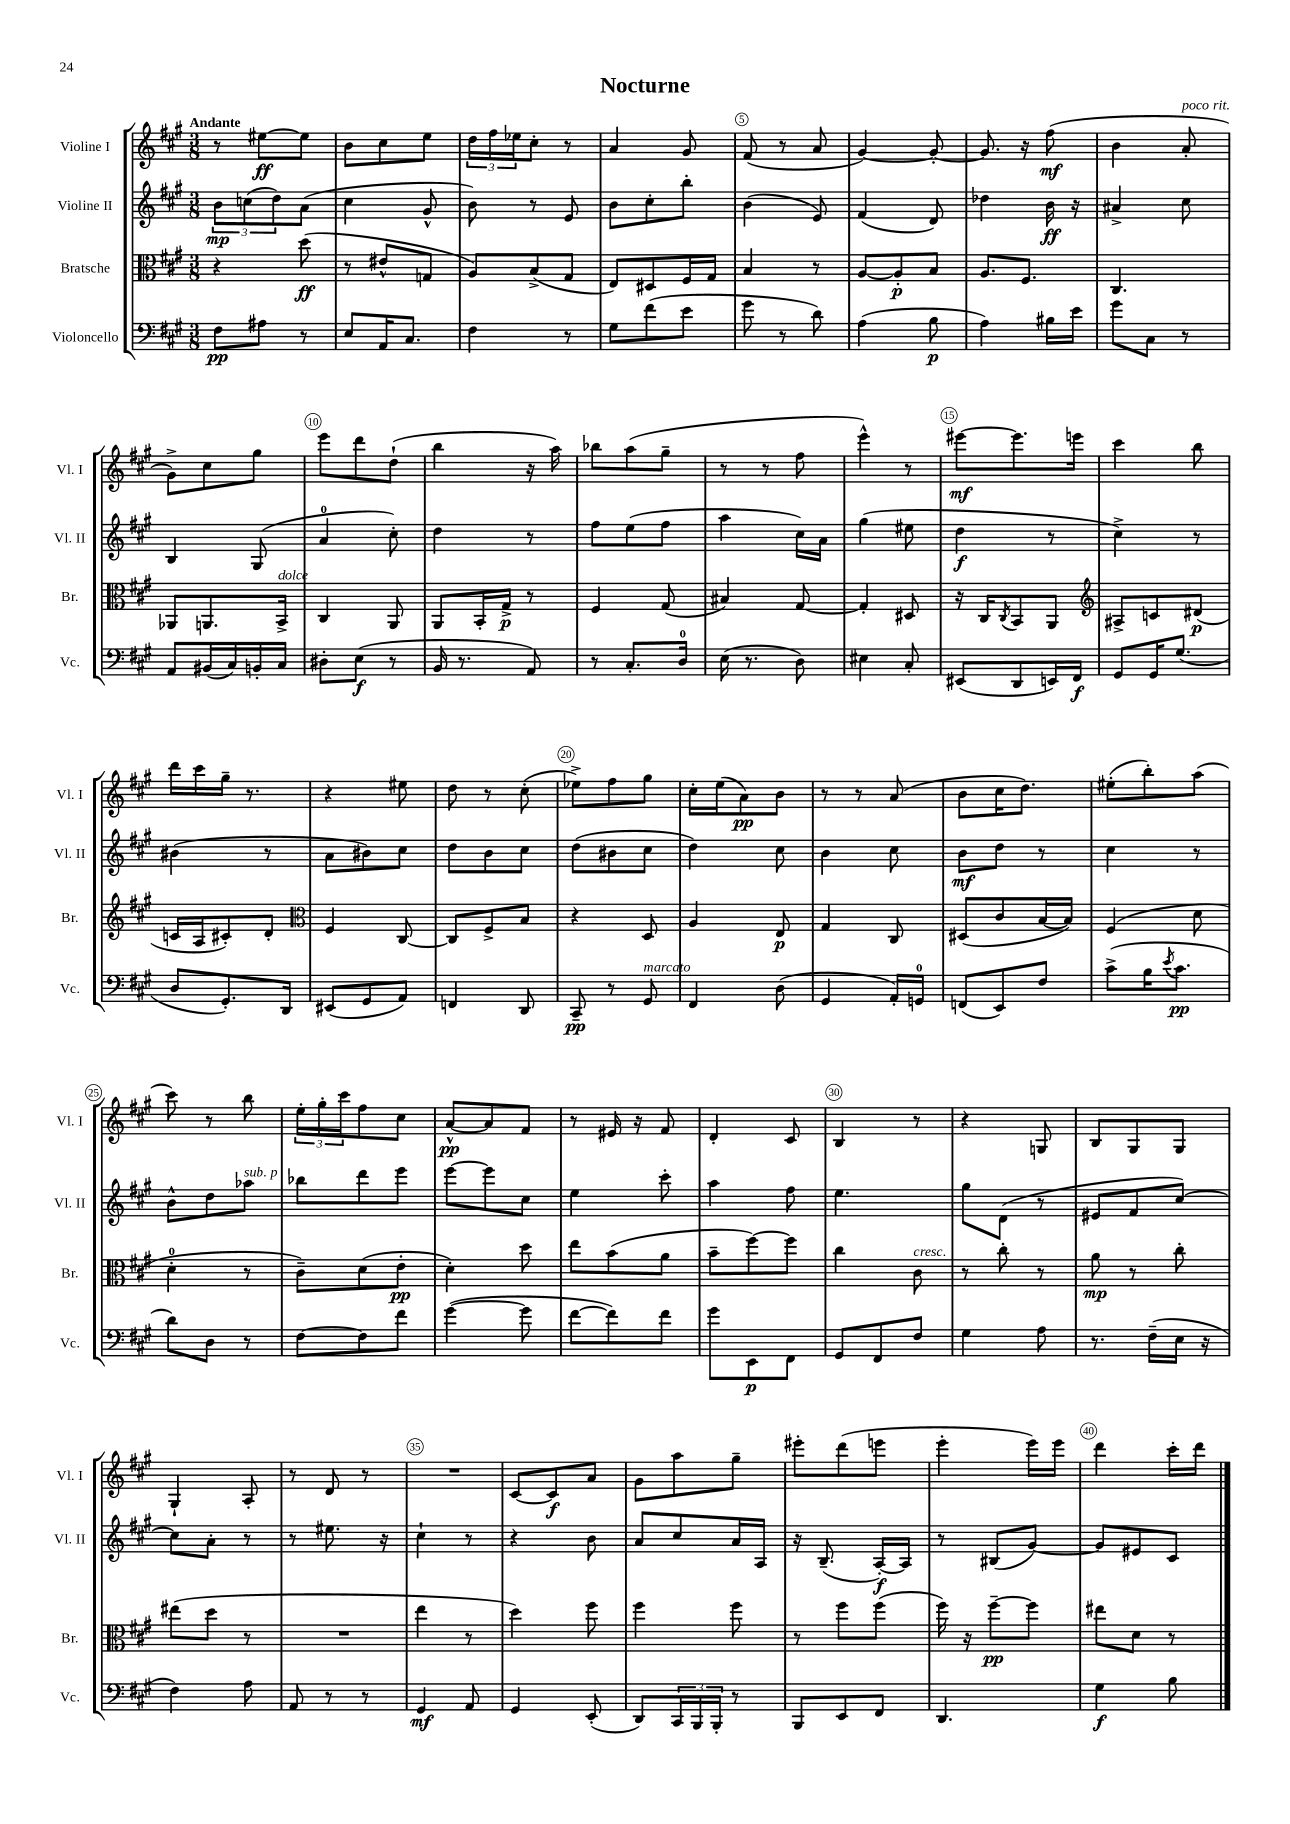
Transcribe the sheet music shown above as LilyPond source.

\header { title = "Nocturne" }
<<
\new StaffGroup <<
\new Staff = "s0" \with { instrumentName = "Violine I" shortInstrumentName = "Vl. I" } {
    \clef treble \key a \major \numericTimeSignature \time 3/8 \tempo "Andante"
    r8 eis''8~\ff eis''8 |
    b'8 cis''8 e''8 |
    \tuplet 3/2 { d''16 fis''16 ees''16 } cis''8-. r8 |
    a'4 gis'8 |
    fis'8( r8 a'8 |
    gis'4~) gis'8~-. |
    gis'8. r16 fis''8\mf( |
    b'4 a'8-.^\markup { \italic "poco rit." } |
    gis'8->) cis''8 gis''8 |
    e'''8 d'''8 d''8-!( |
    b''4 r16 a''16) |
    bes''8 a''8( gis''8-- |
    r8 r8 fis''8 |
    e'''4-^) r8 |
    eis'''8~\mf eis'''8. e'''16 |
    cis'''4 b''8 |
    d'''16 cis'''16 gis''16-- r8. |
    r4 eis''8 |
    d''8 r8 cis''8-.( |
    ees''8->) fis''8 gis''8 |
    cis''16-. e''16( a'8\pp) b'8 |
    r8 r8 a'8( |
    b'8 cis''16 d''8.) |
    eis''8-.( b''8-.) a''8( |
    cis'''8) r8 b''8 |
    \tuplet 3/2 { e''16-. gis''16-. cis'''16 } fis''8 cis''8 |
    a'8~-^\pp a'8 fis'8 |
    r8 eis'16 r16 fis'8 |
    d'4-. cis'8 |
    b4 r8 |
    r4 g8 |
    b8 gis8 gis8 |
    gis4-! a8-. |
    r8 d'8 r8 |
    R4. |
    cis'8~ cis'8\f a'8 |
    gis'8 a''8 gis''8-- |
    eis'''8-. d'''8( e'''8 |
    e'''4-. e'''16) e'''16 |
    d'''4 cis'''16-. d'''16 \bar "|." |
}
\new Staff = "s1" \with { instrumentName = "Violine II" shortInstrumentName = "Vl. II" } {
    \clef treble \key a \major \numericTimeSignature \time 3/8
    \tuplet 3/2 { b'8\mp c''8( d''8) } a'8( |
    cis''4 gis'8-^ |
    b'8) r8 e'8 |
    b'8 cis''8-. b''8-. |
    b'4( e'8) |
    fis'4( d'8) |
    des''4 b'16\ff r16 |
    ais'4-> cis''8 |
    b4 gis8( |
    a'4-0 cis''8-.) |
    d''4 r8 |
    fis''8 e''8( fis''8 |
    a''4 cis''16) a'16 |
    gis''4( eis''8 |
    d''4\f r8 |
    cis''4->) r8 |
    bis'4( r8 |
    a'8 bis'8) cis''8 |
    d''8 b'8 cis''8 |
    d''8( bis'8 cis''8 |
    d''4) cis''8 |
    b'4 cis''8 |
    b'8\mf d''8 r8 |
    cis''4 r8 |
    b'8-^ d''8 aes''8^\markup { \italic "sub. p" } |
    bes''8 d'''8 e'''8 |
    e'''8~ e'''8 cis''8 |
    e''4 cis'''8-. |
    a''4 fis''8 |
    e''4. |
    gis''8 d'8( r8 |
    eis'8 fis'8 cis''8~) |
    cis''8 a'8-. r8 |
    r8 eis''8. r16 |
    cis''4-! r8 |
    r4 b'8 |
    a'8 cis''8 a'16 a16 |
    r16 b8.--( a16~-.\f) a16 |
    r8 bis8( gis'8~) |
    gis'8 eis'8 cis'8 \bar "|." |
}
\new Staff = "s2" \with { instrumentName = "Bratsche" shortInstrumentName = "Br." } {
    \clef alto \key a \major \numericTimeSignature \time 3/8
    r4 d''8\ff( |
    r8 eis'8-^ g8 |
    a8) b8->( gis8 |
    e8) dis8 fis16 gis16 |
    b4 r8 |
    a8~ a8-.\p b8 |
    a8. fis8. |
    cis4. |
    aes,8 a,8. b,16->^\markup { \italic "dolce" } |
    cis4 a,8 |
    a,8 b,16-. gis16->\p r8 |
    fis4 gis8( |
    bis4) gis8~ |
    gis4-. dis8 |
    r16 cis16 \acciaccatura { cis8 } b,8 a,8 |
    \clef treble ais8-> c'8 dis'8\p( |
    c'16 a16 cis'8-.) d'8-. |
    \clef alto fis4 cis8~ |
    cis8 fis8-> b8 |
    r4 d8 |
    a4 e8\p |
    gis4 cis8 |
    dis8( cis'8 b16~ b16) |
    fis4( d'8 |
    d'4-0-. r8 |
    cis'8--) d'8( e'8-.\pp |
    d'4-.) d''8 |
    e''8 b'8( a'8 |
    b'8-- fis''8~) fis''8 |
    cis''4 cis'8^\markup { \italic "cresc." } |
    r8 cis''8-. r8 |
    a'8\mp r8 cis''8-. |
    eis''8( d''8 r8 |
    R4. |
    e''4 r8 |
    d''4) fis''8 |
    fis''4 fis''8 |
    r8 fis''8 fis''8( |
    fis''16) r16 fis''8~--\pp fis''8 |
    eis''8 d'8 r8 \bar "|." |
}
\new Staff = "s3" \with { instrumentName = "Violoncello" shortInstrumentName = "Vc." } {
    \clef bass \key a \major \numericTimeSignature \time 3/8
    fis8\pp ais8 r8 |
    e8 a,16 cis8. |
    fis4 r8 |
    gis8 fis'8( e'8 |
    gis'8 r8 d'8) |
    a4( b8\p |
    a4) bis16 e'16 |
    gis'8 cis8 r8 |
    a,8 bis,16( cis16) b,16-. cis16 |
    dis8-. e8\f( r8 |
    b,16 r8. a,8) |
    r8 cis8.-. d16-0 |
    e16( r8. d8) |
    eis4 cis8-. |
    eis,8( d,8 e,16) fis,16\f |
    gis,8 gis,16 gis8.( |
    d8 gis,8.-.) d,16 |
    eis,8( gis,8 a,8) |
    f,4 d,8 |
    cis,8--\pp r8 gis,8^\markup { \italic "marcato" } |
    fis,4 d8( |
    gis,4 a,16-.) g,16-0 |
    f,8( e,8) fis8 |
    cis'8->( b16 \acciaccatura { e'8 } cis'8.\pp |
    d'8) d8 r8 |
    fis8~ fis8 fis'8 |
    gis'4~( gis'8 |
    fis'8~ fis'8) fis'8 |
    gis'8 e,8\p fis,8 |
    gis,8 fis,8 fis8 |
    gis4 a8 |
    r8. fis16--( e16 r16 |
    fis4) a8 |
    a,8 r8 r8 |
    gis,4\mf a,8 |
    gis,4 e,8-.( |
    d,8) \tuplet 3/2 { cis,16 b,,16 b,,16-. } r8 |
    b,,8 e,8 fis,8 |
    d,4. |
    gis4\f b8 \bar "|." |
}
>>
>>
\layout { \context { \Score \override BarNumber.break-visibility = ##(#f #t #t) barNumberVisibility = #(every-nth-bar-number-visible 5) \override BarNumber.stencil = #(make-stencil-circler 0.1 0.3 ly:text-interface::print) } }
